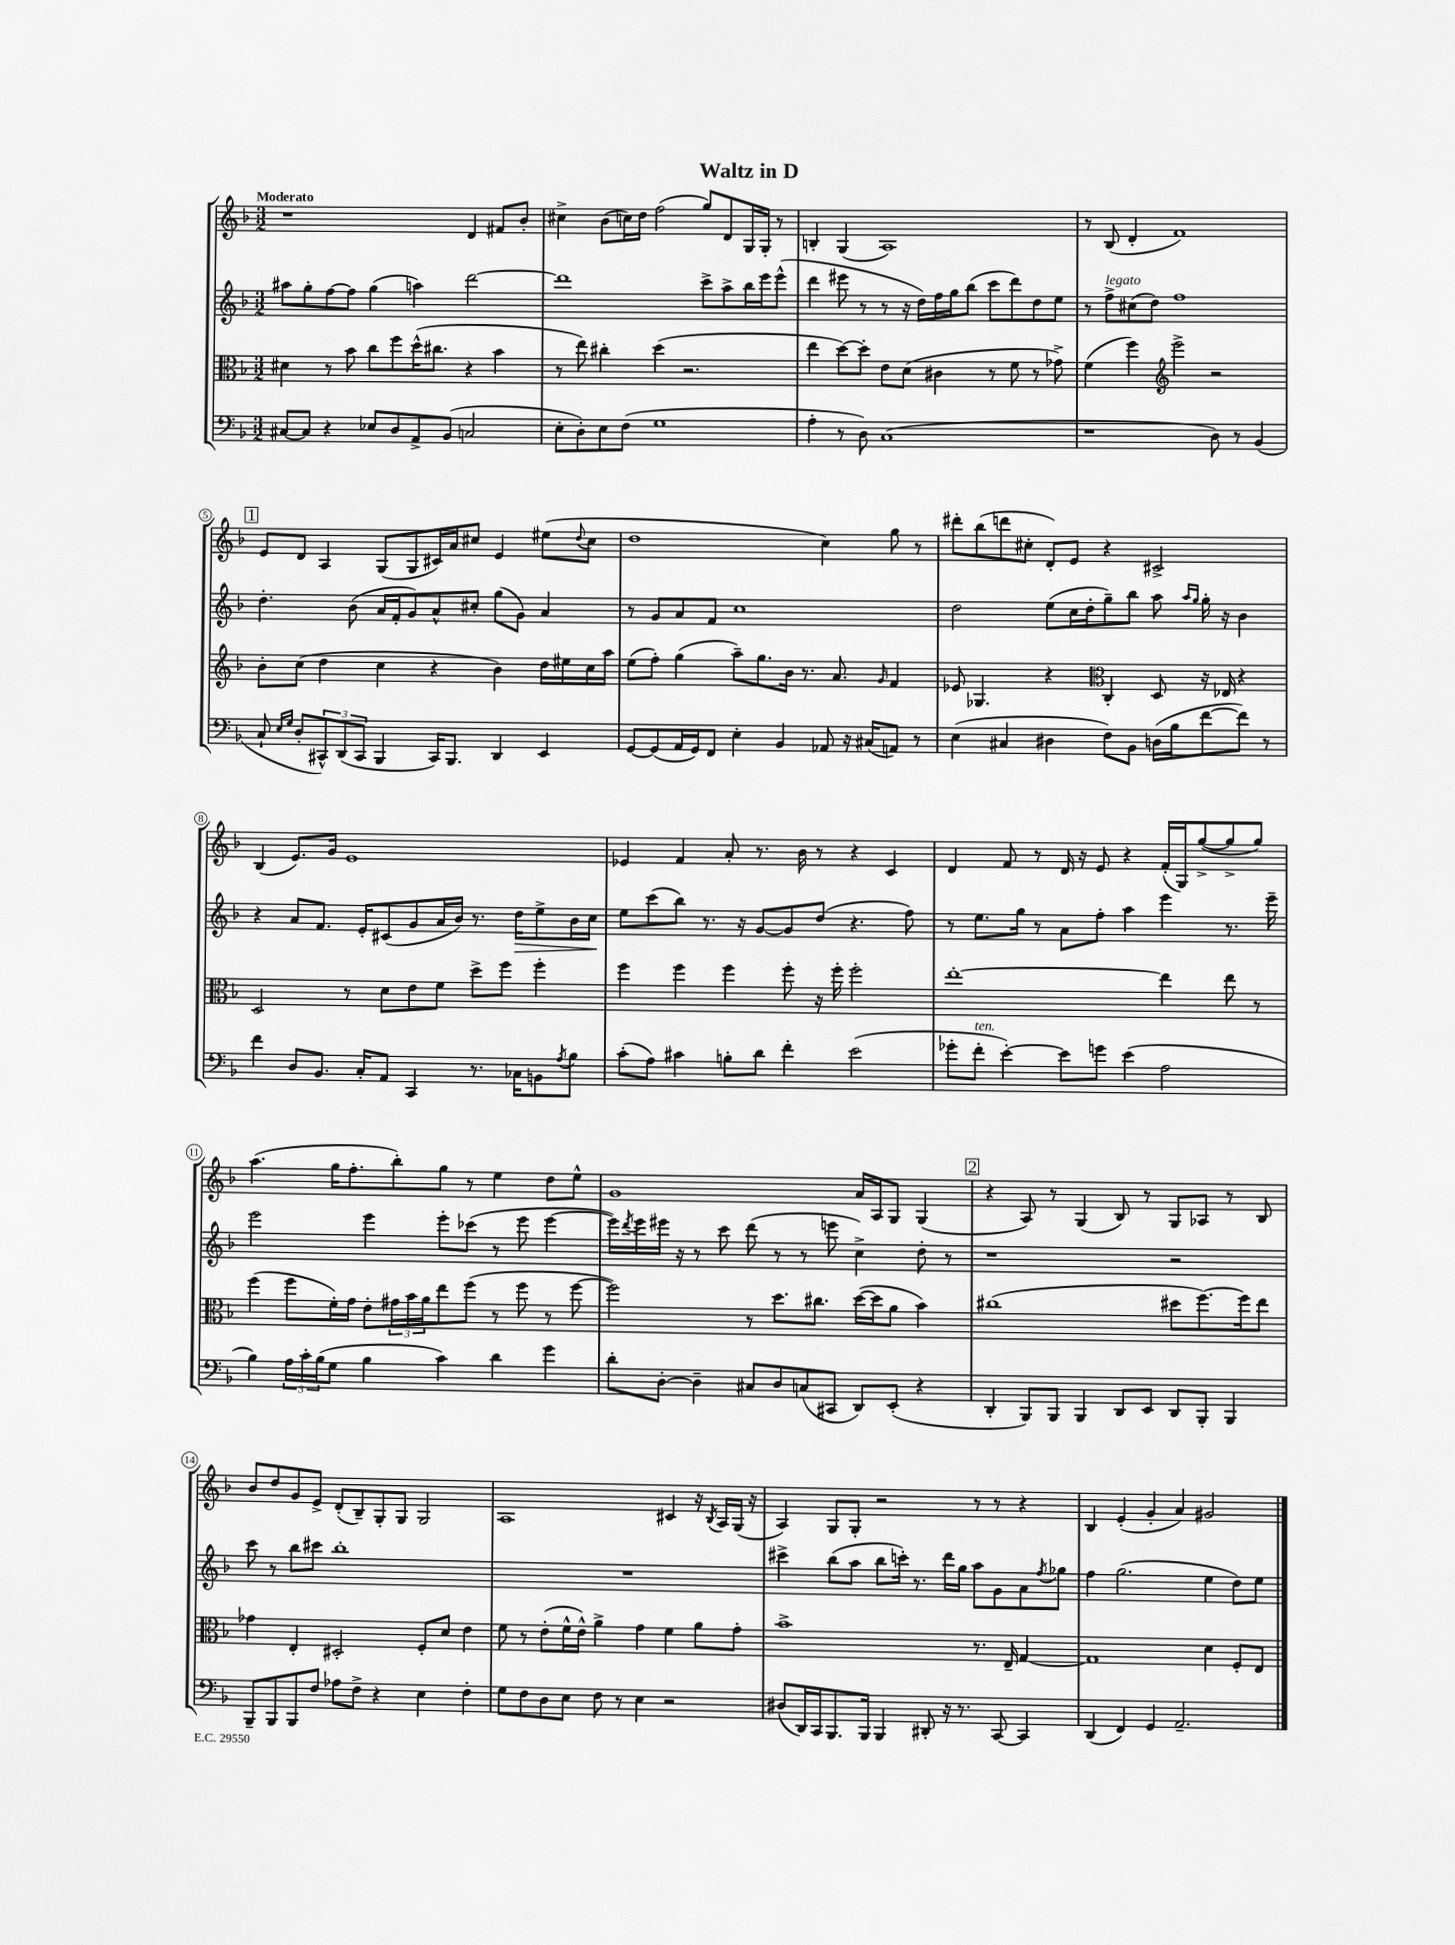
\header { title = "Waltz in D" }
<<
\new StaffGroup <<
\new Staff = "s0" {
    \clef treble \key f \major \numericTimeSignature \time 3/2 \tempo "Moderato"
    r1 d'4 fis'8 bes'8-. |
    cis''4-> bes'8( c''16) d''16 f''2( g''8) d'8 g16 g16-. r8 |
    b4-. g4( a1) |
    r8 bes8( d'4-. f'1) |
    \mark \markup { \box "1" } e'8 d'8 a4 g8( g8 cis'16) a'16 cis''8 e'4 eis''8( \appoggiatura { d''8 } cis''8 |
    d''1 c''4) g''8 r8 |
    dis'''8-. bes''8( d'''8 cis''8-. d'8-.) e'8 r4 cis'2-> |
    bes4( e'8.) g'16 e'1 |
    ees'4 f'4 a'8-. r8. bes'16 r8 r4 c'4 |
    d'4 f'8 r8 d'16 r16 e'8 r4 f'16-.( g16) g''8~->( g''8-> g''8) |
    a''4.( g''16 f''8.-. bes''8-.) g''8 r8 e''4 d''8 e''8-^ |
    g'1 a'16 a16 g8 g4( |
    \mark \markup { \box "2" } r4 a8) r8 g4( bes8) r8 g8 aes8 r8 bes8 |
    bes'8 d''8 g'8 e'8-> d'8-.( bes8--) g8-. g8 g2 |
    a1 cis'4 r16 \acciaccatura { bes8 } a16 g16( r16 |
    a4) g8 g8-. r2 r8 r8 r4 |
    bes4 e'4-.( g'4-. a'4) gis'2 \bar "|." |
}
\new Staff = "s1" {
    \clef treble \key f \major \numericTimeSignature \time 3/2
    ais''8 g''8-. f''8~ f''8 g''4( a''4) d'''2~ |
    d'''1 c'''8-> a''8-> bes''16 e'''16 e'''8-^( |
    d'''4 eis'''8 r8 r8 r16 d''16) f''16 g''16 bes''8( c'''8 d'''8) d''8 e''8 |
    r8 f''8->^\markup { \italic "legato" } cis''8( d''8) f''1 |
    \mark \markup { \box "1" } d''4.-. bes'8( a'16 f'16-. g'8) a'8-^ cis''8-. g''8( g'8) a'4 |
    r8 g'8 a'8 f'8 c''1 |
    d''2 e''8( c''16 d''16-. g''8--) bes''8 a''8 \grace { a''16 g''16 } g''16-. r16 bes'4 |
    r4 a'8 f'8. e'16-. cis'8( g'8 a'16 bes'16) r8. d''16\> e''8-> bes'16 c''16\! |
    e''8 c'''8( bes''8) r8. r16 g'8~ g'8 d''8( r4. f''8) |
    r8 e''8. g''16 r8 a'8 f''8-. a''4 e'''4 r8. e'''16-- |
    e'''2 e'''4 e'''8-. ces'''8( r8 e'''8 e'''4~ |
    e'''16) \acciaccatura { d'''8 } e'''16 eis'''16 r16 r8 c'''8 d'''8( r8 r8 e'''8 c''4->) d''8-. r8 |
    \mark \markup { \box "2" } r1 r2 |
    c'''8 r8 bes''8 cis'''8 bes''1-. |
    R1. |
    cis'''4-> bes''8( a''8 bes''8 c'''16-.) r8. d'''16 g''16 a''8 g'8 a'8 \acciaccatura { f''8 } ges''8 |
    f''4 g''2.( e''4 d''8) e''8 \bar "|." |
}
\new Staff = "s2" {
    \clef alto \key f \major \numericTimeSignature \time 3/2
    dis'4 r8 bes'8 c''8 f''8 d''16-^( cis''8. r4 bes'4 |
    r8 e''8) cis''4-. d''4( r2. |
    e''4 d''8~) d''8-. e'8 d'8( cis'4 r8 f'8 r8 ges'8->) |
    f'4( f''4) \clef treble e'''2-> r2 |
    \mark \markup { \box "1" } bes'8-. c''8( d''4 c''4 r4 bes'4) d''16 eis''16 c''16 a''16 |
    e''8( f''8-.) g''4( a''8--) g''8. bes'16 r8. a'8. \grace { g'16 } f'4 |
    ees'8 ges4. r4 \clef alto c4-. d8 r16 ees16 r4 |
    d2 r8 d'8 e'8 f'8 d''8-> f''8 f''4-. |
    f''4 f''4 f''4 f''8-. r16 f''16-. f''2-. |
    e''1~-. e''4 e''8 r8 |
    f''4( f''8 f'16-.) g'16 e'8-. \tuplet 3/2 { gis'16 bes'16 a'16 } e''8 f''8( r8 f''8 r8 f''8~ |
    f''2) r8 d''8. cis''8. d''16~( d''16 a'8 bes'4) |
    \mark \markup { \box "2" } cis''1( dis''8 f''8.~) f''16 e''8 |
    ges'4 e4-. dis2-. f8-. d'8 e'4 |
    f'8 r8 e'8-.( f'16-^ e'16-^) a'4-> g'4 f'4 a'8 g'8-. |
    bes'1-> r8. e16-- g4~ |
    g1 d'4 f8-. e8 \bar "|." |
}
\new Staff = "s3" {
    \clef bass \key f \major \numericTimeSignature \time 3/2
    cis8~ cis8 r4 ees8 d8 a,8-> bes,8( c2 |
    e8-. d8-.) e8 f8( g1 |
    a4-. r8 d8) c1( |
    r1 d8) r8 bes,4( |
    \mark \markup { \box "1" } c8-! \grace { e16 g16 } d8-. \tuplet 3/2 { cis,8-^) d,8( cis,8 } bes,,4 cis,16) bes,,8. d,4 e,4 |
    g,8~ g,8( a,16 g,16) f,8 e4-. bes,4 aes,8 r16 cis16( a,8) r8 |
    e4( cis4 dis4 f8) bes,8 d16( bes16 f'8~ f'8) r8 |
    f'4 d8 bes,8. c16-. a,8 c,4 r8. ces16 b,8 \acciaccatura { a8 } bes8 |
    c'8-.( a8) cis'4 b8-. d'8 f'4-. e'2( |
    ges'8-. f'8-.^\markup { \italic "ten." } e'4~-.) e'8 g'8 e'4( a2 |
    bes4) \tuplet 3/2 { a16 c'16-. bes16( } g8 bes4 c'4) d'4 g'4 |
    d'8-. d8~-. d4-- cis8 d8 c8( cis,8 d,8) e,8-.( r4 |
    \mark \markup { \box "2" } d,4-. bes,,8) bes,,8 bes,,4 d,8 e,8 d,8 bes,,8-. bes,,4 |
    bes,,8-- bes,,8 bes,,8 f8 aes8 f8-> r4 e4 f4-. |
    g8 f8 d8 e8 f8 r8 e4 r2 |
    dis8( d,16) c,16 bes,,8. bes,,16 bes,,4 dis,8-. r16 r8. c,8~ c,4 |
    d,4( f,4) g,4 a,2.-- \bar "|." |
}
>>
>>
\layout { \context { \Score \override BarNumber.stencil = #(make-stencil-circler 0.1 0.3 ly:text-interface::print) } }
